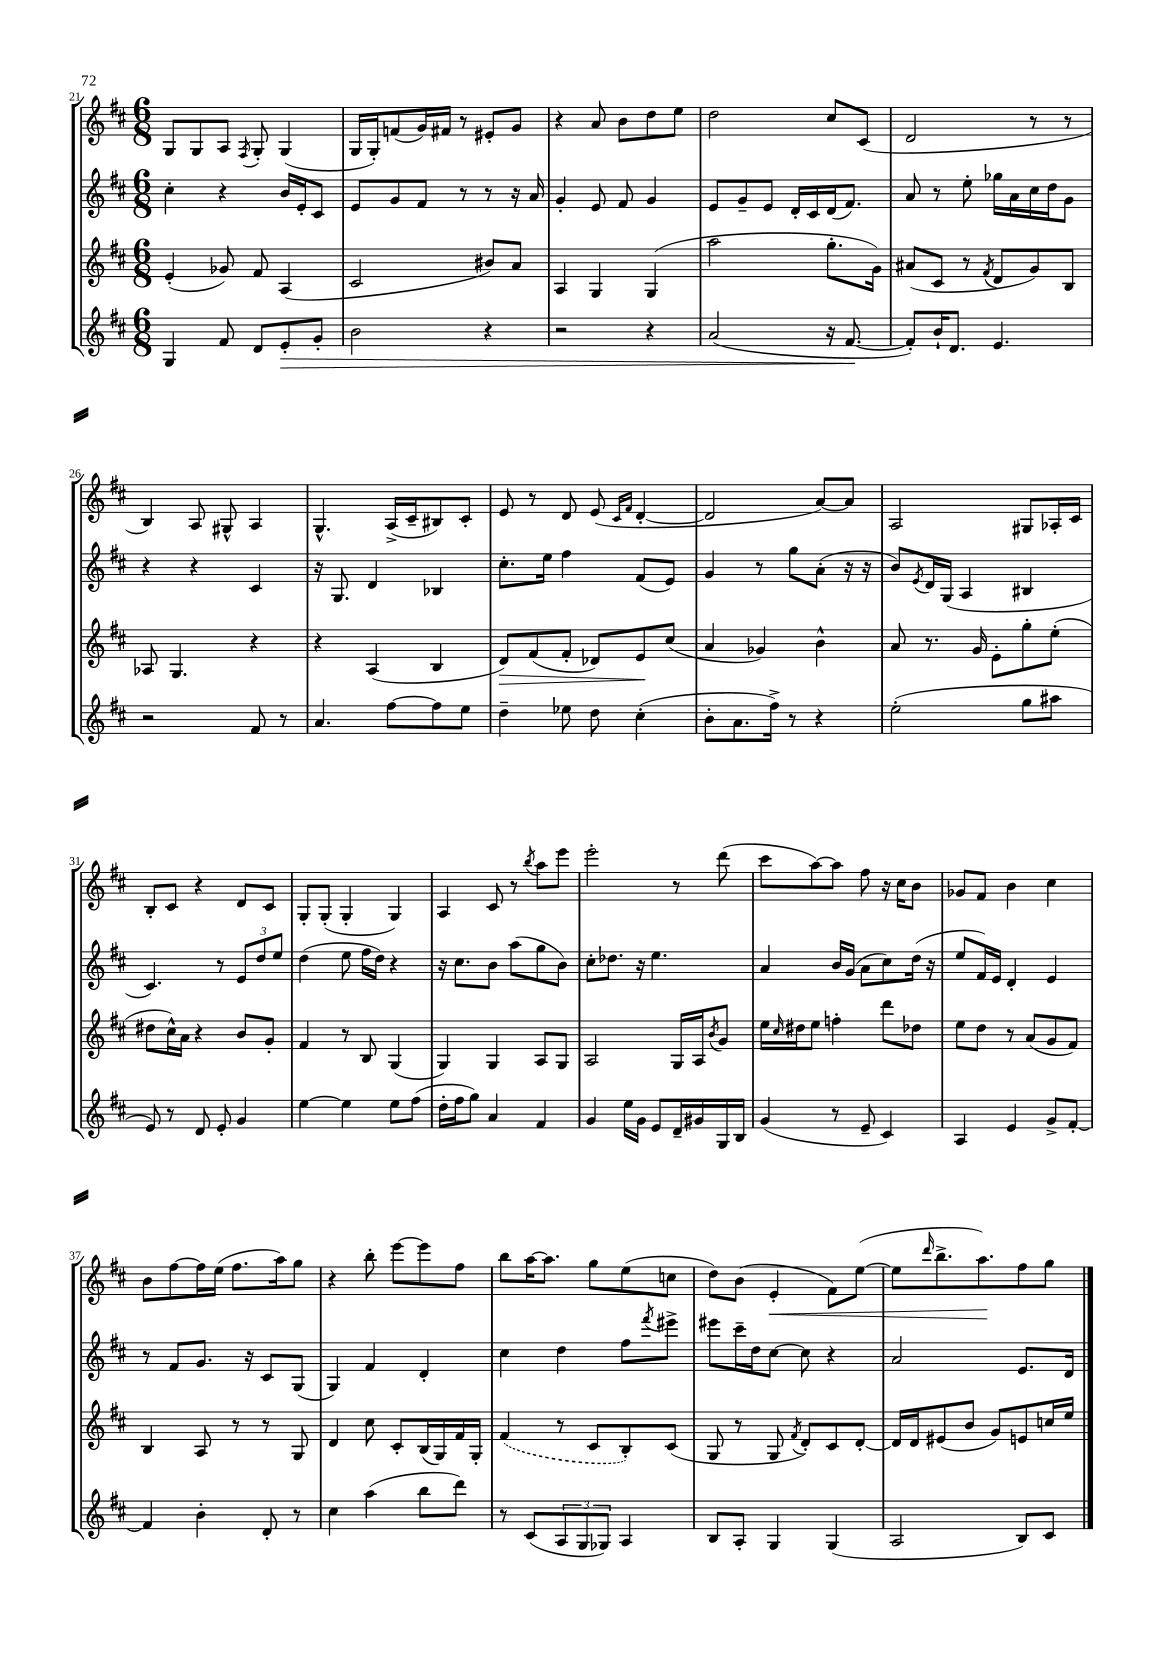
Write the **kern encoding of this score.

**kern	**kern	**kern	**kern
*staff4	*staff3	*staff2	*staff1
*clefG2	*clefG2	*clefG2	*clefG2
*k[f#c#]	*k[f#c#]	*k[f#c#]	*k[f#c#]
*M6/8	*M6/8	*M6/8	*M6/8
4G/	(4e'/	4cc#'\	8G/L
.	.	.	8G/
8f#/	8g-/)	4r	8A/J
.	.	.	8qF#/
8d/L	8f#/	.	8G'/
8e'/	(4A/	16b/LL	(4G/
.	.	16e'/J	.
8g'/J	.	8c#/J	.
=	=	=	=
2b\	2c#/	8e/L	16G/LL
.	.	.	16G'/J)
.	.	8g/	(8f/
.	.	8f#/J	16g/L)
.	.	.	16f#/JJ
.	.	8r	8r
4r	8b#/L)	8r	8e#'/L
.	8a/J	16r	8g/J
.	.	16a/	.
=	=	=	=
2r	4A/	4g'/	4r
.	4G/	8e/	8a/
.	.	8f#/	8b\L
4r	(4G/	4g/	8dd\
.	.	.	8ee\J
=	=	=	=
(2a/	2aa\	8e/L	2dd\
.	.	8g~/	.
.	.	8e/J	.
.	.	16d'/LL	.
.	.	16c#/	.
16r	8.gg'\L	(16d/J	8cc#/L
[8.f#/	.	8.f#/J)	.
.	.	.	(8c#/J
.	16g\Jk)	.	.
=	=	=	=
8f#'/]L)	(8a#/L	8a/	2d/
16b`/K	8c#/J	8r	.
8.d/J	.	.	.
.	8r	8ee'\	.
.	8qf#/	.	.
4.e/	8d/L	16gg-\LL	.
.	.	16a\	.
.	8g/)	16cc#\	8r
.	.	16dd\J	.
.	8B/J	8g\J	8r
=	=	=	=
2r	8A-/	4r	4B/)
.	4.G/	.	.
.	.	4r	8A/
.	.	.	8G#^^/
8f#/	4r	4c#/	4A/
8r	.	.	.
=	=	=	=
4.a/	4r	16r	4.G^^/
.	.	8.G/	.
.	(4A/	4d/	.
[8ff#\L	.	.	(16A^/LL
.	.	.	16c#~/J
8ff#\]	4B/	4B-/	8B#/)
8ee\J	.	.	8c#'/J
=	=	=	=
4dd~\	8d/L)	8.cc#'\L	8e/
.	(8f#/	.	8r
.	.	16ee\Jk	.
8ee-\	8f#'/J	4ff#\	8d/
8dd\	8d-/L)	.	(8e/
.	.	.	16qqc#/LL
.	.	.	16qqf#/JJ
(4cc#'\	8e/	(8f#/L	[4d'/
.	(8cc#/J	8e/J)	.
=	=	=	=
8b'\L	4a/	4g/	2d/]
8.a\	.	.	.
.	4g-/)	8r	.
16ff#^\Jk)	.	.	.
8r	.	8gg\L	.
4r	4b^^\	(8a'\J	[8a/L)
.	.	16r	8a/]J
.	.	16r	.
=	=	=	=
(2ee'\	8a/	8b/L)	2A/
.	.	8qe/	.
.	8.r	16d/L	.
.	.	(16G/JJ	.
.	.	4A/	.
.	16g/	.	.
.	8e'\L	.	.
8gg\L	8gg'\	4B#/	8G#/L
8aa#\J	(8ee'\J	.	16A-'/L
.	.	.	16c#/JJ
=	=	=	=
8e/)	8dd#\L	4.c#/)	8B'/L
8r	16cc#^^\L)	.	8c#/J
.	16a\JJ	.	.
8d/	4r	.	4r
8e'/	.	8r	.
4g/	8b/L	12e/L	8d/L
.	.	12dd/	.
.	8g'/J	.	8c#/J
.	.	12ee/J	.
=	=	=	=
[4ee\	4f#/	(4dd\	8G'/L
.	.	.	(8G'/J
4ee\]	8r	8ee\	4G'/
.	8B/	16ff#\LL	.
.	.	16dd\JJ)	.
8ee\L	(4G/	4r	4G/)
(8ff#\J	.	.	.
=	=	=	=
16dd'\LL	4G/)	16r	4A/
16ff#\J	.	8.cc#\L	.
8gg\J)	.	.	.
4a/	4G/	8b\J	8c#/
.	.	(8aa\L	8r
.	.	.	8qbb/
4f#/	8A/L	8gg\	8aa\L
.	8G/J	8b\J)	8eee\J
=	=	=	=
4g/	2A/	8cc#'\L	2eee'\
.	.	8.dd-\J	.
16ee\LL	.	.	.
16g\JJ	.	16r	.
8e/L	.	4.ee\	.
16d~/L	16G/LL	.	8r
16g#/	16A/J	.	.
.	8qb/	.	.
16G/	8g/J	.	(8ddd\
16B/JJ	.	.	.
=	=	=	=
(4g/	16ee\LL	4a/	8ccc#\L
.	16qqcc#/	.	.
.	16dd#\J	.	.
.	8ee\J	.	[8aa\)
8r	4ff'\	16b/LL	8aa\]J
.	.	(16g/JJ	.
8e~/	.	8a\L	8ff#\
4c#/)	8ddd\L	8cc#\)	16r
.	.	.	16cc#\LK
.	8dd-\J	(16dd\Jk	8b\J
.	.	16r	.
=	=	=	=
4A/	8ee\L	8ee/L	8g-/L
.	8dd\J	16f#/L)	8f#/J
.	.	16e/JJ	.
4e/	8r	4d'/	4b\
.	(8a/L	.	.
8g^/L	8g/	4e/	4cc#\
[8f#'/J	8f#/J)	.	.
=	=	=	=
4f#/]	4B/	8r	8b\L
.	.	8f#/L	[8ff#\
4b'\	8A/	8.g/J	16ff#\]L
.	.	.	(16ee\JJ
.	8r	.	8.ff#\L
.	.	16r	.
8d'/	8r	8c#/L	.
.	.	.	16aa\k)
8r	8G/	(8G/J	8gg\J
=	=	=	=
4cc#\	4d/	4G/)	4r
(4aa\	8cc#\	4f#/	8bb'\
.	8c#'/L	.	[8eee\L
8bb\L	(16B/L	4d'/	8eee\]
.	16G/)	.	.
8ddd\J)	16f#/	.	8ff#\J
.	16G'/JJ	.	.
=	=	=	=
8r	(4f#/	4cc#\	8bb\L
(8c#/L	.	.	[16aa\K
.	.	.	8.aa\]J
12A/	8r	4dd\	.
12G/	.	.	.
.	8c#/L	.	8gg\L
12G-/J)	.	.	.
4A/	8B'/)	8ff#\L	(8ee\
.	.	8qfff#/	.
.	(8c#/J	8eee#^\J	8cc\J
=	=	=	=
8B/L	8G/	8eee#\L	8dd\L)
8A'/J	8r	16ccc#~\L	(8b\J
.	.	16dd\J	.
4G/	8G/	[8cc#\J	4e'/
.	8qf#/	.	.
.	8d'/L)	8cc#\]	.
(4G/	8c#/	4r	8f#\L)
.	[8d'/J	.	([8ee\J
=	=	=	=
2A/	16d/]LL	2a/	8ee\]L
.	16d/J	.	.
.	.	.	16qqddd/
.	(8e#/	.	8.bb^\
.	8b/J	.	.
.	.	.	8.aa\)
.	8g/L)	.	.
8B/L)	8e/	8.e/L	8ff#\
8c#/J	16cc/L	.	8gg\J
.	16ee/JJ	16d/Jk	.
==	==	==	==
*-	*-	*-	*-
